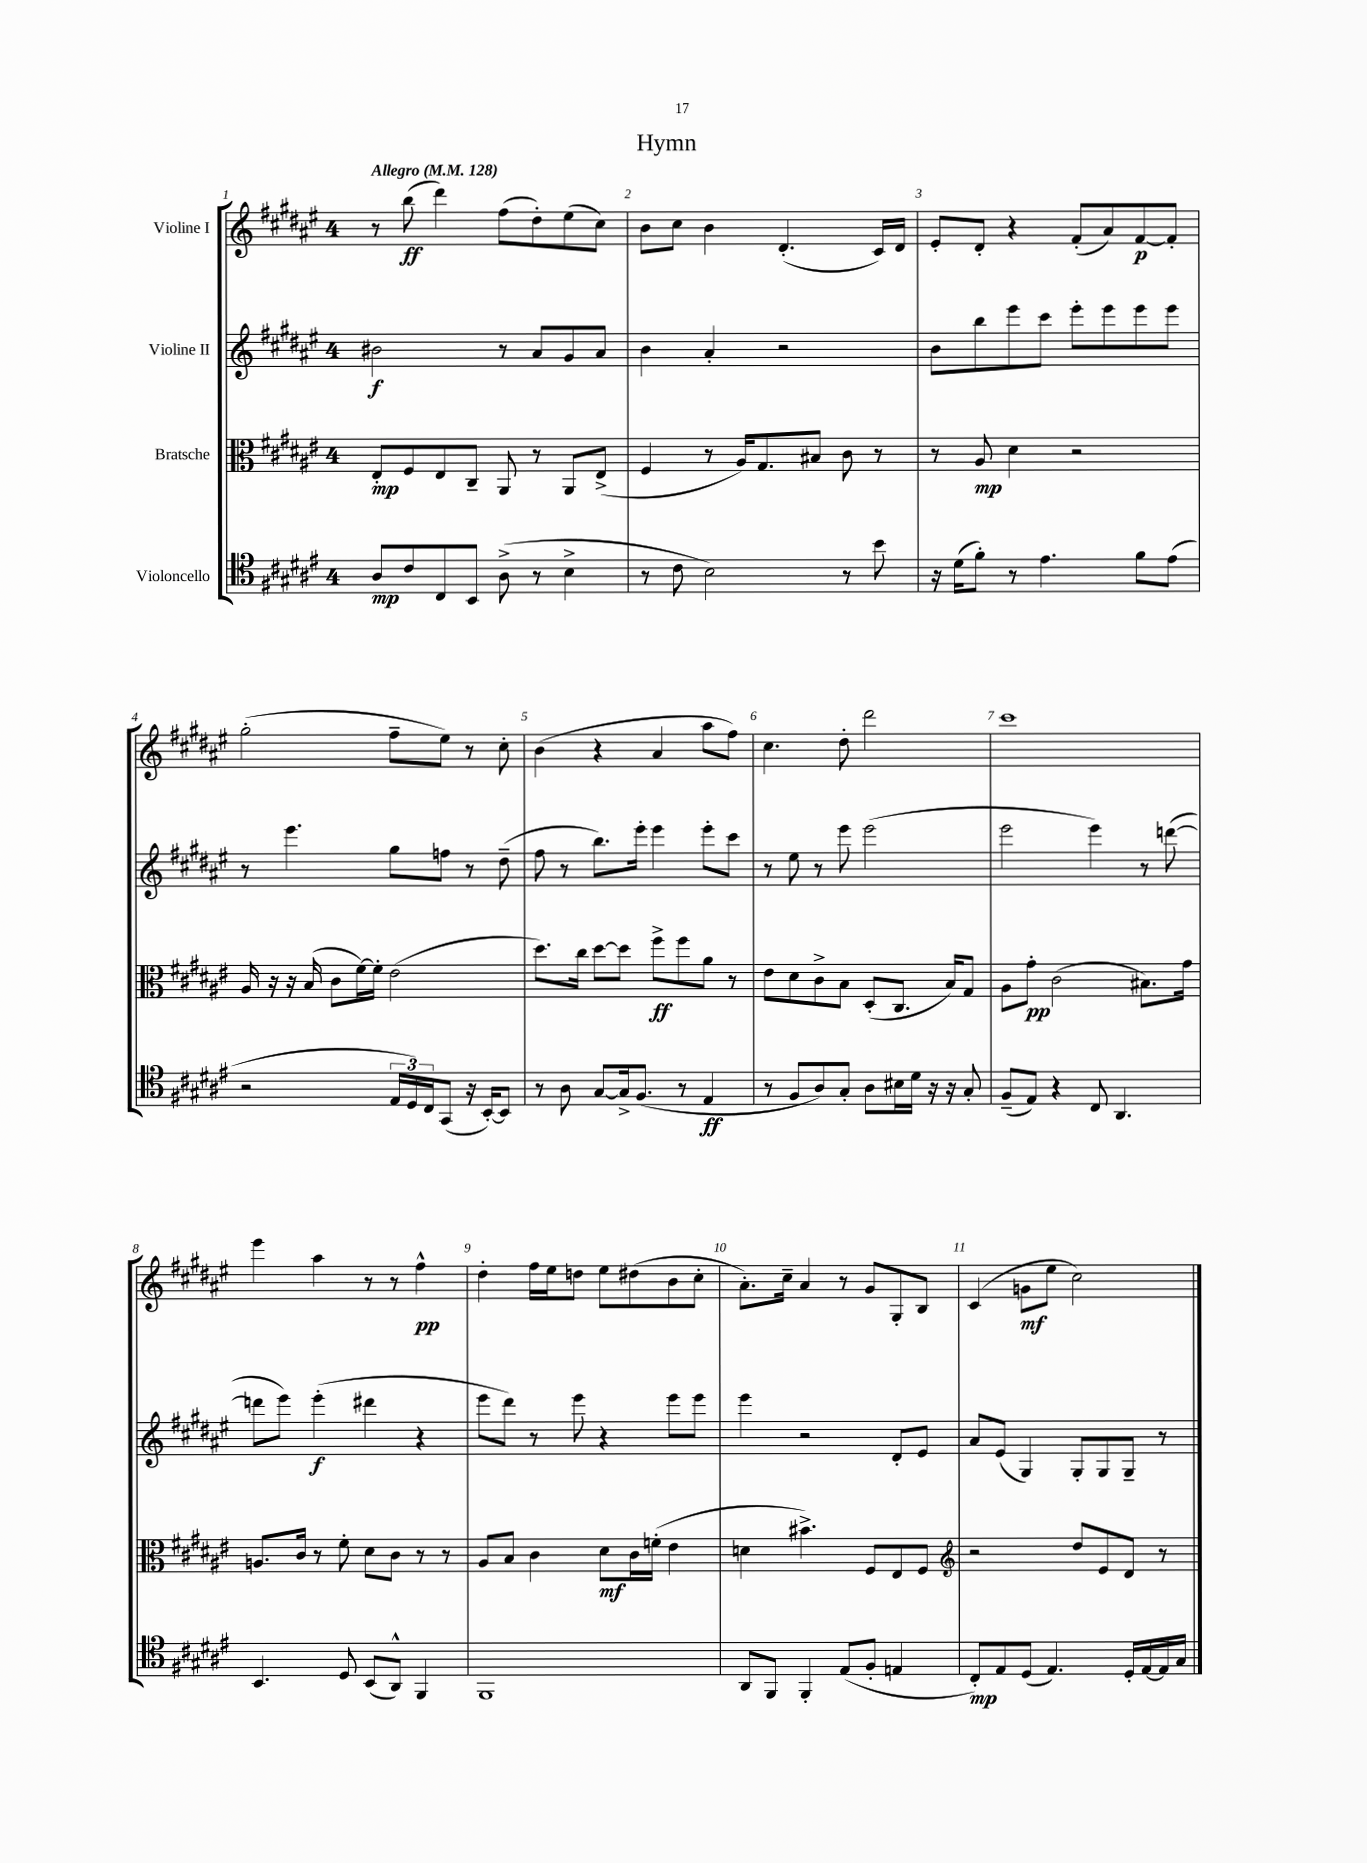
\header { title = "Hymn" }
<<
\new StaffGroup <<
\new Staff = "s0" \with { instrumentName = "Violine I" } {
    \clef treble \key fis \major \once \override Staff.TimeSignature.style = #'single-digit \time 4/4 \tempo "Allegro" 4 = 128
    r8 b''8\ff( dis'''4) fis''8( dis''8-.) eis''8( cis''8) |
    b'8 cis''8 b'4 dis'4.-.( cis'16) dis'16 |
    eis'8-. dis'8-. r4 fis'8-.( ais'8) fis'8~\p fis'8-. |
    gis''2-.( fis''8-- eis''8) r8 cis''8-. |
    b'4( r4 ais'4 ais''8 fis''8) |
    cis''4. dis''8-. dis'''2 |
    cis'''1 |
    eis'''4 ais''4 r8 r8 fis''4-^\pp |
    dis''4-. fis''16 eis''16 d''8 eis''8 dis''8( b'8 cis''8-. |
    ais'8.-.) cis''16-- ais'4 r8 gis'8 gis8-. b8 |
    cis'4( g'8\mf eis''8 cis''2) \bar "|." |
}
\new Staff = "s1" \with { instrumentName = "Violine II" } {
    \clef treble \key fis \major \once \override Staff.TimeSignature.style = #'single-digit \time 4/4
    bis'2\f r8 ais'8 gis'8 ais'8 |
    b'4 ais'4-. r2 |
    b'8 b''8 eis'''8 cis'''8 eis'''8-. eis'''8 eis'''8 eis'''8 |
    r8 eis'''4. gis''8 f''8 r8 dis''8--( |
    fis''8 r8 b''8.) eis'''16-. eis'''4 eis'''8-. cis'''8 |
    r8 eis''8 r8 eis'''8 eis'''2( |
    eis'''2 eis'''4) r8 d'''8~( |
    d'''8 eis'''8) eis'''4-.\f( dis'''4 r4 |
    eis'''8 dis'''8) r8 eis'''8 r4 eis'''8 eis'''8 |
    eis'''4 r2 dis'8-. eis'8 |
    ais'8 eis'8( gis4) gis8-. gis8 gis8-- r8 \bar "|." |
}
\new Staff = "s2" \with { instrumentName = "Bratsche" } {
    \clef alto \key fis \major \once \override Staff.TimeSignature.style = #'single-digit \time 4/4
    eis8-.\mp fis8 eis8 cis8-- ais,8 r8 ais,8 eis8->( |
    fis4 r8 ais16) gis8. bis8 cis'8 r8 |
    r8 ais8\mp dis'4 r2 |
    ais16 r16 r16 b16( cis'8 fis'16~) fis'16-. eis'2( |
    dis''8.) cis''16 dis''8~ dis''8 fis''8->\ff fis''8 ais'8 r8 |
    eis'8 dis'8 cis'8-> b8 dis8-.( cis8. b16) gis8 |
    ais8 gis'8-.\pp cis'2( bis8.) gis'16 |
    a8. cis'16 r8 fis'8-. dis'8 cis'8 r8 r8 |
    ais8 b8 cis'4 dis'8\mf cis'16 f'16-.( eis'4 |
    d'4 bis'4.->) fis8 eis8 fis8 |
    \clef treble r2 dis''8 eis'8 dis'8 r8 \bar "|." |
}
\new Staff = "s3" \with { instrumentName = "Violoncello" } {
    \clef tenor \key fis \major \once \override Staff.TimeSignature.style = #'single-digit \time 4/4
    ais8\mp cis'8 cis8 b,8 ais8->( r8 b4-> |
    r8 cis'8 b2) r8 b'8 |
    r16 dis'16( fis'8-.) r8 eis'4. fis'8 eis'8( |
    r2 \tuplet 3/2 { eis16 dis16) cis16 } gis,8( r16 b,16~-.) b,8 |
    r8 ais8 gis8~ gis16-> fis8.( r8 eis4\ff |
    r8 fis8 ais8) gis8-. ais8 bis16 dis'16 r16 r16 gis8-. |
    fis8--( eis8) r4 cis8 ais,4. |
    b,4. dis8 b,8( ais,8-^) fis,4 |
    fis,1 |
    ais,8 fis,8 fis,4-. eis8( fis8-. e4 |
    cis8-.\mp) eis8 dis8( eis4.) dis16-. eis16~ eis16 gis16 \bar "|." |
}
>>
>>
\layout { \context { \Score \override BarNumber.break-visibility = ##(#f #t #t) barNumberVisibility = #all-bar-numbers-visible } }
